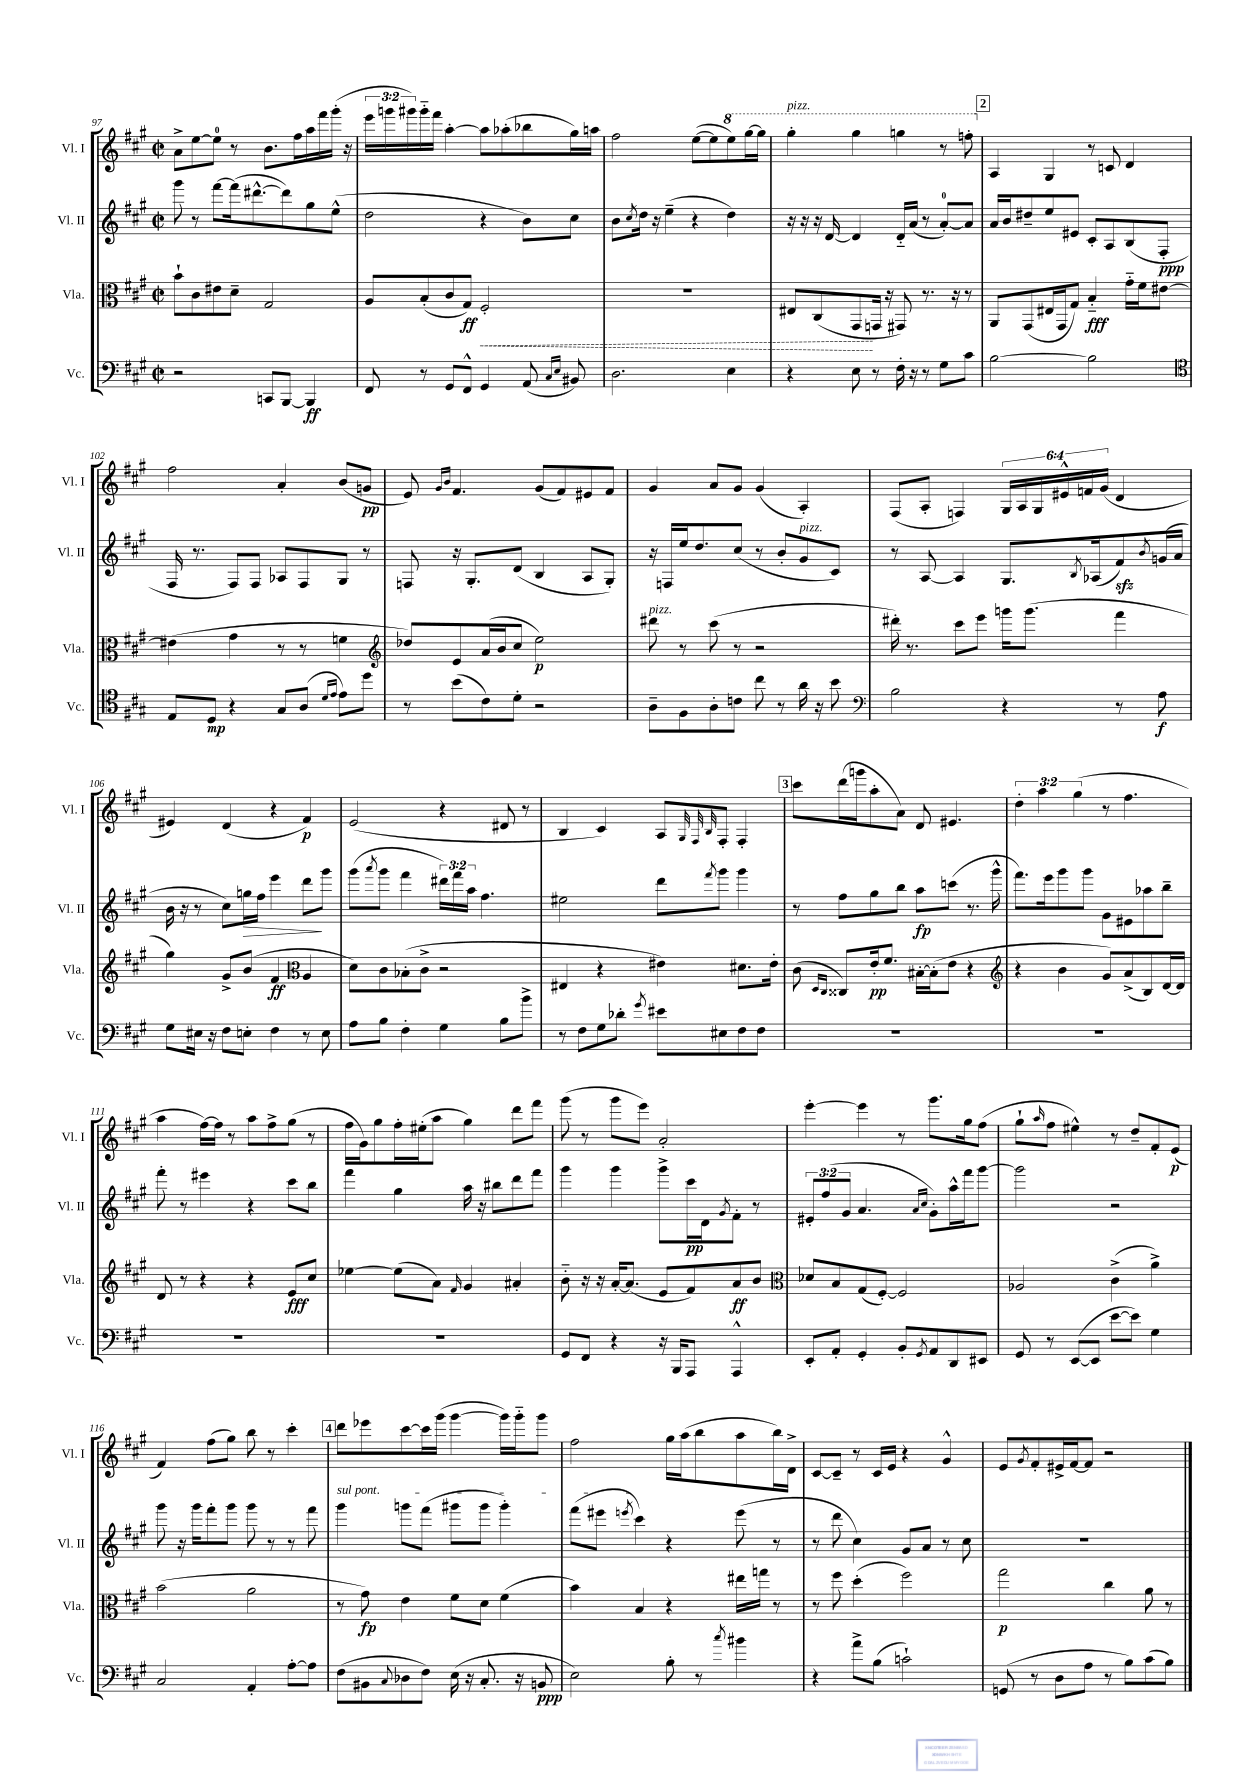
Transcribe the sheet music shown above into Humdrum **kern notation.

**kern	**kern	**kern	**kern
*staff4	*staff3	*staff2	*staff1
*clefF4	*clefC3	*clefG2	*clefG2
*k[f#c#g#]	*k[f#c#g#]	*k[f#c#g#]	*k[f#c#g#]
*M2/2	*M2/2	*M2/2	*M2/2
*met(c|)	*met(c|)	*met(c|)	*met(c|)
2r	8b`	8ggg#	8a^
.	8c#	8r	[8ee
.	8e#	[8fff#	8ee]
.	8d~	(16fff#]	8r
.	.	[8.ddd#^^	.
8CC	2G#	.	8.b
[8BBB	.	8ddd#])	.
.	.	.	16ff#
4BBB]	.	8gg#	16aa
.	.	.	16fff#
.	.	(8ee^^	(16ggg#'
.	.	.	16r
=	=	=	=
8FF#	8A	2dd	24eee
.	.	.	24ggg
.	.	.	24ggg#)
8r	(8B'	.	16ggg#'~
.	.	.	16fff#
8GG#	8c#	.	[4aa'
8FF#^^	8G#)	.	.
4GG#	2F#'	4r	8aa]
.	.	.	(8aa-'
(8AA	.	8b)	8bb-
16qqC#	.	.	.
16qqE	.	.	.
8BB#)	.	8cc#	16gg#)
.	.	.	16aa
=	=	=	=
2.D	1r	8b	2ff#
.	.	8qcc#	.
.	.	16dd	.
.	.	16r	.
.	.	(4ee~	.
.	.	4r	([8ee
.	.	.	8ee]
4E	.	4dd)	8eee)
.	.	.	[16ggg#
.	.	.	16ggg#]
=	=	=	=
4r	8E#	16r	4ggg#'
.	.	16r	.
.	(8C#	16r	.
.	.	[16d	.
8E	8GG#	4d]	4ggg#
8r	16GG	.	.
.	16r	.	.
16F#'	8GG#)	16d'~	4ggg
16r	.	(16a	.
8r	8.r	8r	.
8G#	.	[8a')	8r
.	16r	.	.
8c#	8r	8a]	8fff'
=	=	=	=
[2B	8AA	16a	4A
.	.	16b	.
.	(8GG#	8dd#~	.
.	16E#	8ee	4G#
.	16GG#	.	.
.	8G#)	8e#	.
2B]	4B'~	8c#'	8r
.	.	8A	8c
.	16g#'~	(8B	4d
.	16f#	.	.
.	[8e#	8F#'	.
=	=	=	=
*clefC4	*	*	*
8E	(4e#]	16F#	2ff#
.	.	8.r	.
8D	.	.	.
4r	4g#	8F#)	.
.	.	8F#	.
8G#	8r	8A-	4a'
(8A	8r	8F#	.
16qqd	.	.	.
16qqe	.	.	.
8e)	4f	8G#	(8b
8dd	.	8r	8g
=	=	=	=
*	*clefG2	*	*
8r	8dd-)	8F	8e)
.	.	.	16qqg#
.	.	.	16qqb
(8b	8e	16r	4.f#
.	.	8.G#'	.
8c#)	(16a	.	.
.	16b	.	.
8d'	8cc#	(8d	.
2r	2ee)	4B	(8g#
.	.	.	8f#)
.	.	8A	8e#
.	.	8G#')	8f#
=	=	=	=
8A~	8ddd#	16r	4g#
.	.	16F	.
8F#	8r	16ee	.
.	.	8.dd	.
8A'	(8ccc#	.	8a
8c	8r	(8cc#	8g#
8cc#	2r	8r	(4g#
8r	.	8b'	.
16a	.	8g#	4A')
16r	.	.	.
8b	.	8c#)	.
=	=	=	=
*clefF4	*	*	*
2B	16ddd#')	8r	(8F#
.	8.r	.	.
.	.	[8A	8A'
.	8ccc#	4A]	4F)
.	8eee	.	.
4r	16ggg	8.G#	24G#
.	.	.	24A
.	(8.ggg	.	.
.	.	.	24G#
.	.	.	24e#^^
.	.	.	24f
.	.	8qB	.
.	.	(16A-	.
.	.	.	(24g#
8r	4fff#	8f#)	4d
.	.	8qb	.
8A	.	(16g	.
.	.	16a	.
=	=	=	=
8G#	4gg#)	16b	4e#)
.	.	16r	.
16E#	.	8r	.
16r	.	.	.
8F#	8g#^	8cc#)	(4d
8E'	(8b	16gg	.
.	.	16ff#	.
4F#	4f#	4eee	4r
*	*clefC3	*	*
8r	4A	8ddd	4f#)
8E	.	8ggg#	.
=	=	=	=
8A	8d)	(8ggg#	(2e
.	.	8qaaa	.
8B	8c#	8ggg#	.
4F#'	(8B-'	4fff#	.
.	8c#^	.	.
4G#	2r	24ddd#)	4r
.	.	24fff#	.
.	.	24aa	.
.	.	4.ff#	.
8B	.	.	8d#
8b^	.	.	8r
=	=	=	=
8r	4E#	2ee#	4B
8F#	.	.	.
8G#	4r	.	4c#)
8d-'	.	.	.
8qg#	.	.	.
8e#	4e#)	8ddd	8A
.	.	.	32qqG#
.	.	.	32qqF#
.	.	8qfff#	32qqB
8E#	.	8ggg#	8F#'
8F#	8.d#	4ggg#	4F#'
8F#	.	.	.
.	16e#'	.	.
=	=	=	=
1r	(8c#	8r	8ccc#
.	16qqD	.	.
.	16qqC#	.	.
.	8C##)	8ff#	(16ddd
.	.	.	16ggg
.	16e'	8gg#	8aa'
.	8.f#	.	.
.	.	8bb	8a)
.	[16B#'	8aa	8d
.	(16B#']	.	.
.	8e	(8ccc	4.e#
.	4r	8.r	.
.	.	16ggg#^^	.
=	=	=	=
*	*clefG2	*	*
1r	4r	8.fff#)	6dd'
.	.	.	6aa
.	.	16eee	.
.	4b	8ggg#	.
.	.	.	(6gg#
.	.	8ggg#	.
.	8g#)	8g#	8r
.	(8a^	8e#	4.ff#
.	8B)	8aa-	.
.	[16d	8bb~	.
.	16d]	.	.
=	=	=	=
1r	8d	8fff#'	4aa
.	8r	8r	.
.	4r	4eee#	[16ff#)
.	.	.	16ff#]
.	.	.	8r
.	4r	4r	8aa
.	.	.	8ff#^
.	8e	8ccc#	(8gg#
.	8cc#	8bb	8r
=	=	=	=
1r	[4ee-	4fff#	16ff#
.	.	.	16g#)
.	.	.	8gg#
.	(8ee-]	4gg#	16ff#'
.	.	.	(16ee#'
.	8a)	.	8aa
.	16qqf#	.	.
.	4g#	16aa	4gg#)
.	.	16r	.
.	.	8bb#	.
.	4a#'	8ddd	8ddd
.	.	8fff#	8fff#
=	=	=	=
8GG#	8b'~	4ggg#	(8ggg#
8FF#	16r	.	8r
.	16r	.	.
4r	[16a'	4ggg#	8ggg#
.	(8.a]	.	.
.	.	.	8eee)
16r	8e	8ggg#^	2a'
16BBB	.	.	.
8AAA	8f#)	16ccc#	.
.	.	16d	.
.	.	8qg#	.
4AAA^^	8a	8f#'	.
.	8b	8r	.
=	=	=	=
*	*clefC3	*	*
8EE'	8d-	12e#'	[4eee'
.	.	(12ff#	.
8AA'	8B	.	.
.	.	12g#	.
4GG#'	(8G#	4.a	4eee]
.	[8F#')	.	.
8BB'	2F#]	.	8r
.	.	16qqa	.
8qGG#	.	16qqcc#	.
8AA	.	8g#')	8.ggg#
8DD	.	16aa^^	.
.	.	16fff#	16gg#
8EE#	.	[8ggg#	(8ff#
=	=	=	=
8GG#	2A-	2ggg#]	8gg#`
.	.	.	16qqaa
8r	.	.	8ff#
([8EE	.	.	4ee#^^)
8EE]	.	.	.
[8e	(4c#^	2r	8r
8e])	.	.	8dd~
4G#	4a^)	.	8f#'
.	.	.	(8e
=	=	=	=
2C#	(2b	8ggg#	4f#)
.	.	16r	.
.	.	16ggg#	.
.	.	8fff#'	(8ff#
.	.	8ggg#	8gg#)
4AA'	2a	8ggg#	8bb
.	.	8r	8r
[8A'	.	8r	4ccc#'
8A]	.	8fff#	.
=	=	=	=
(8F#	8r	4ggg#	8ddd
8BB#	8g#)	.	8eee-
8qqC#	.	.	.
8D-	4e	8ggg	[8ccc#
8F#)	.	(8fff#	16ccc#]
.	.	.	(16ggg#
(16E	8f#	8ggg#	[4ggg#
16r	.	.	.
8.C#'	8d	8ggg#	.
.	(4f#	4ggg#')	16ggg#])
16r	.	.	16ggg#'~
8BB	.	.	8ggg#
=	=	=	=
2E)	4b)	(8fff#	2ff#
.	.	8eee#	.
.	.	8qeee	.
.	4B	4ccc#)	.
8B'	4r	4r	16gg#
.	.	.	(16aa
8r	.	.	8bb
8qcc#	.	.	.
4b#	16ee#	(8eee	8aa
.	16gg	.	.
.	8r	8r	16bb)
.	.	.	16d^
=	=	=	=
4r	8r	8r	[8c#
.	8ff#	8ddd	8c#~]
8a^	(4dd'	4cc#)	8r
(8B	.	.	16c#
.	.	.	16e
2c`)	2ff#)	8g#	4r
.	.	8a	.
.	.	8r	4g#^^
.	.	8cc#	.
=	=	=	=
(8GG	2gg#	1r	8e
.	.	.	8qg#
8r	.	.	8f#'
8D	.	.	16e#^
.	.	.	[16f#
8A	.	.	8f#]
8r	4cc#	.	2r
8B)	.	.	.
(8c#	8a	.	.
8B)	8r	.	.
==	==	==	==
*-	*-	*-	*-
